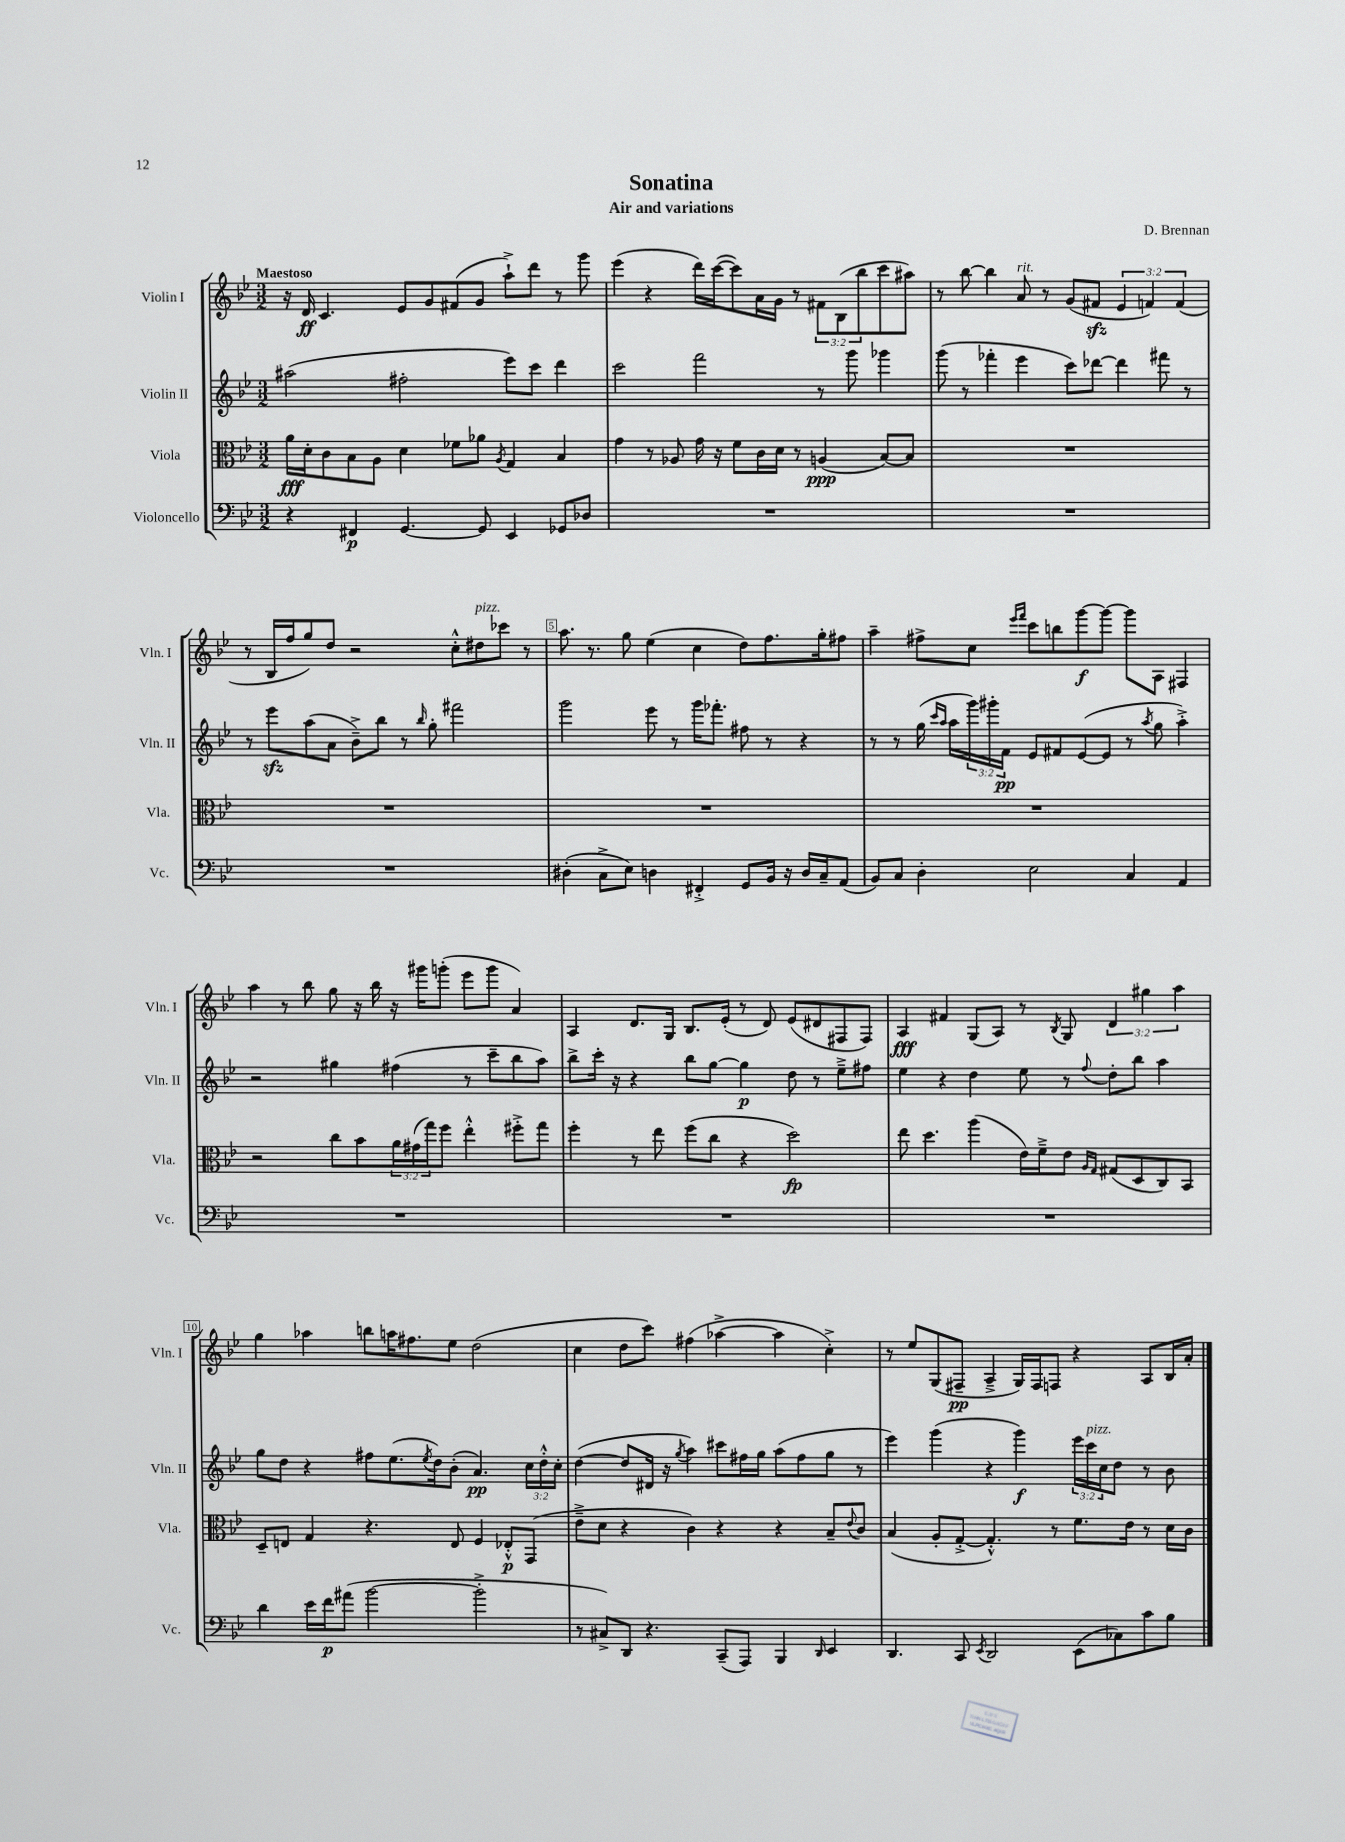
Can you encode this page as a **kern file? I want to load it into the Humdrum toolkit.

**kern	**kern	**kern	**kern
*staff4	*staff3	*staff2	*staff1
*clefF4	*clefC3	*clefG2	*clefG2
*k[b-e-]	*k[b-e-]	*k[b-e-]	*k[b-e-]
*M3/2	*M3/2	*M3/2	*M3/2
4r	16a	(2aa#	16r
.	16d'	.	16d
.	8c	.	4.c
4FF#	8B-	.	.
.	8A	.	.
[4.GG	4d	2ff#'	8e-
.	.	.	8g
.	8f-	.	(8f#
8GG]	8a-	.	8g
.	8qA	.	.
4EE-	4G	8eee-)	8aa`^)
.	.	8ccc	8ddd
8GG-	4B-	4ddd	8r
8D-	.	.	8ggg
=	=	=	=
1.r	4g	2ccc	(4eee-
.	8r	.	4r
.	8A-	.	.
.	16g	2fff	16ddd)
.	16r	.	([16ccc
.	8f	.	8ccc])
.	16c	.	16a
.	16d	.	16g
.	8r	.	8r
.	(4A	8r	12f#
.	.	.	(12B-
.	.	8ggg	.
.	.	.	12bb-
.	[8B-)	4ggg-	8ccc
.	8B-]	.	8aa#)
=	=	=	=
1.r	1.r	(8ggg	8r
.	.	8r	[8bb-
.	.	4fff-'	4bb-]
.	.	4eee-	8a
.	.	.	8r
.	.	8ccc)	(8g
.	.	[8ddd-	8f#
.	.	4ddd-]	6e-
.	.	.	6f)
.	.	8fff#	.
.	.	.	(6f
.	.	8r	.
=	=	=	=
1.r	1.r	8r	8r
.	.	8eee-	16B-
.	.	.	16ff
.	.	(8aa	8gg)
.	.	8a	8dd
.	.	8b-~^)	2r
.	.	8bb-	.
.	.	8r	.
.	.	16qqbb-	.
.	.	8gg'	.
.	.	2fff#	8cc'^^
.	.	.	8dd#
.	.	.	8ccc-
.	.	.	8r
=	=	=	=
(4D#'	1.r	2ggg	8.aa
.	.	.	8.r
8C^	.	.	.
8E-)	.	.	8gg
4D	.	8eee-	(4ee-
.	.	8r	.
4FF#'^	.	16ggg	4cc
.	.	8.fff-'	.
8GG	.	8ff#	8dd)
16BB-	.	8r	8.ff
16r	.	.	.
16D	.	4r	.
16C~	.	.	16gg'
(8AA	.	.	8ff#
=	=	=	=
8BB-)	1.r	8r	4aa~
8C	.	8r	.
4D'	.	(16gg	8ff#^
.	.	16qqccc	.
.	.	16qqaa	.
.	.	16aa	.
.	.	24ggg)	8cc
.	.	24ggg#'	.
.	.	24f	.
.	.	.	16qqeee-
.	.	.	16qqfff
2E-	.	8e-	8ccc
.	.	8f#	8bb
.	.	([8e-	[8ggg
.	.	8e-]	8ggg_
4C	.	8r	8ggg]
.	.	8qaa	.
.	.	8gg	8A
4AA	.	4aa'^)	4F#
=	=	=	=
1.r	2r	2r	4aa
.	.	.	8r
.	.	.	8bb-
.	8cc	4gg#	8gg
.	8b-	.	16r
.	.	.	16bb-
.	24a	(4ff#	16r
.	(24g#	.	.
.	.	.	16ggg#
.	24gg)	.	.
.	8ff	.	(8ggg'
.	4ee-'^^	8r	8eee-
.	.	8ccc~	8ggg
.	8ff#'^	8bb-	4a)
.	8gg	8aa)	.
=	=	=	=
1.r	4ff'	8bb-^	4A
.	.	16ccc'	.
.	.	16r	.
.	8r	4r	8.d
.	8ee-	.	.
.	.	.	16G
.	(8ff	8bb-	8.B-
.	8cc	[8gg	.
.	.	.	(16e-'
.	4r	4gg]	8r
.	.	.	8d)
.	2dd)	8dd	(8e-
.	.	8r	8d#
.	.	8ee-~^	8F#
.	.	8ff#	8F#)
=	=	=	=
1.r	8ee-	4ee-	4A
.	4.dd	.	.
.	.	4r	4f#
.	(4aa	4dd	(8G
.	.	.	8A)
.	16e-)	8ee-	8r
.	16f~^	.	.
.	.	.	8qB-
.	8e-	8r	8G
.	16qqA	.	.
.	16qqG	8qqff	.
.	(8G#	8dd'	6d
.	8D	8bb-	.
.	.	.	6gg#
.	8C)	4aa	.
.	.	.	6aa
.	8BB-	.	.
=	=	=	=
4d	8D~	8gg	4gg
.	8E	8dd	.
16e-	4G	4r	4aa-
16f	.	.	.
(8a#	.	.	.
[2b-	4.r	8ff#	8bb
.	.	(8.ee-	16aa
.	.	.	8.ff#
.	.	8qee-	.
.	.	16dd)	.
.	8E	(8b-'	8ee-
2b-'^]	4F	4.a)	(2dd
.	8E-'^^	.	.
.	(8GG	24cc	.
.	.	24dd'^^	.
.	.	24cc'	.
=	=	=	=
8r	8e-~^	([4dd	4cc
8C#^)	8d	.	.
8DD	4r	8dd]	8dd
4.r	.	16d#	8ccc)
.	.	16r	.
.	.	8qgg	.
.	4c)	4aa)	(4ff#
(8CC~	4r	8ccc#	[4aa-^
8AAA)	.	16ff#	.
.	.	16gg	.
4BBB-	4r	(8aa	4aa-]
.	.	8ff#	.
16qqDD	.	.	.
4EE-	8B-~	8gg	4cc'^)
.	8qqe-	.	.
.	8c	8r	.
=	=	=	=
4.DD	(4B-	4eee-)	8r
.	.	.	8ee-
.	8A'	(4ggg	(8G
8CC	[8G'^	.	8F#~
8qEE-	.	.	.
2DD	4.G'^^])	4r	4A~^
.	.	4ggg)	16G)
.	.	.	16F#
.	8r	.	8F
(8EE-	8.f	24eee-	4r
.	.	24ccc	.
.	.	24cc	.
8C-)	.	8dd	.
.	16e-	.	.
8c	8r	8r	8A
8B-	16d	8b-	16B-
.	16c	.	16a'
==	==	==	==
*-	*-	*-	*-
